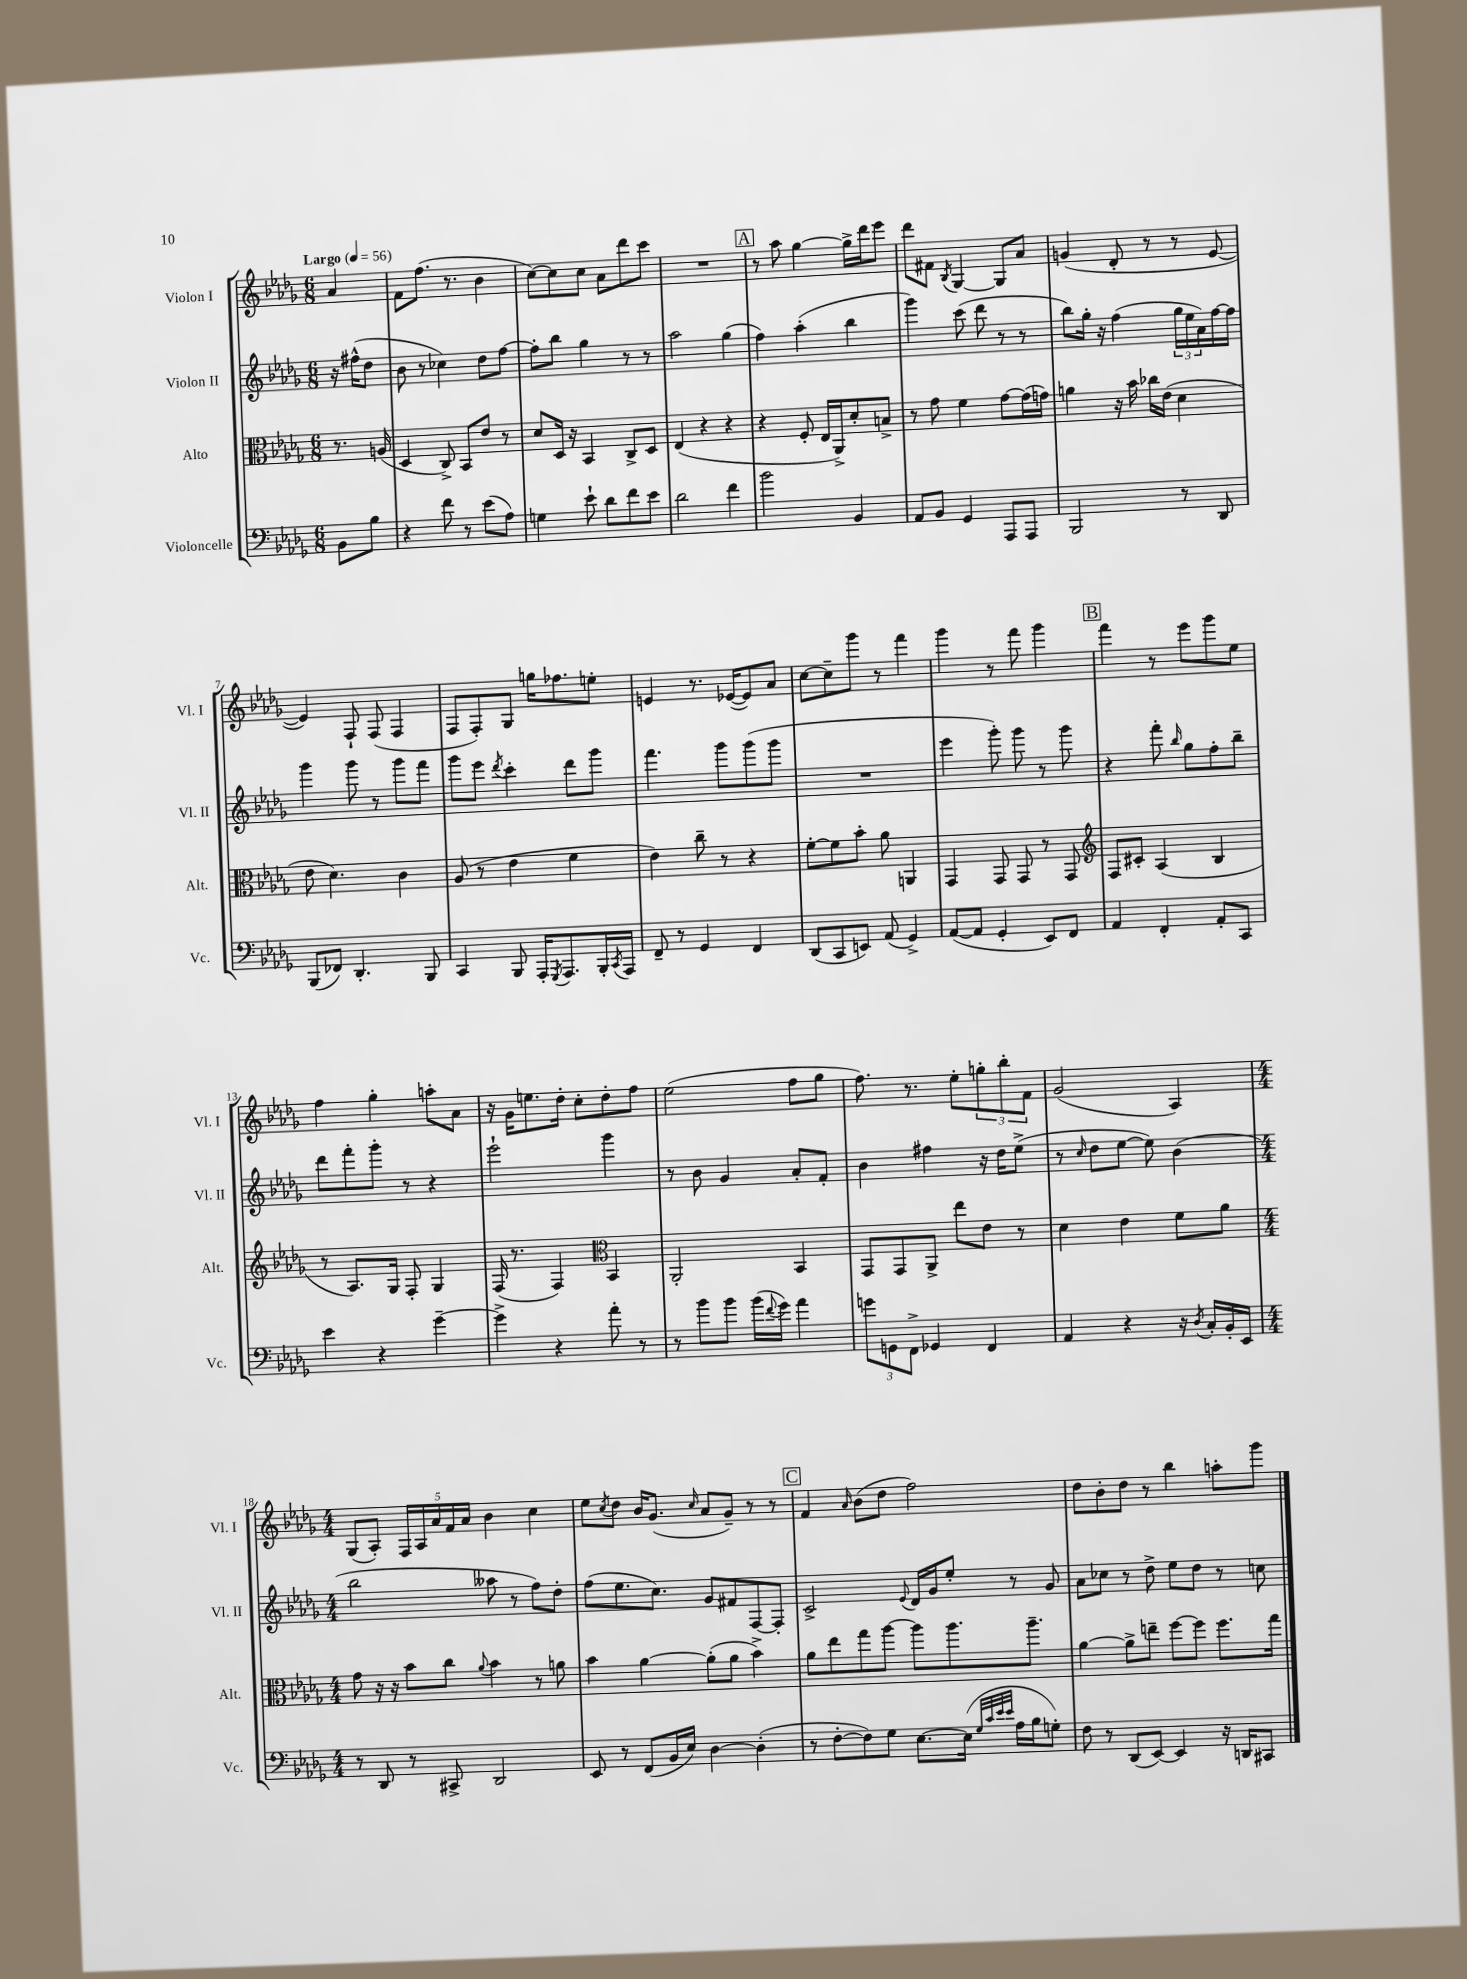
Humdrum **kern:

**kern	**kern	**kern	**kern
*staff4	*staff3	*staff2	*staff1
*clefF4	*clefC3	*clefG2	*clefG2
*k[b-e-a-d-g-]	*k[b-e-a-d-g-]	*k[b-e-a-d-g-]	*k[b-e-a-d-g-]
*M6/8	*M6/8	*M6/8	*M6/8
*MM56	*MM56	*MM56	*MM56
8BB-\L	8.r	16r	4a-/
.	.	(16ff#^^\LK	.
8B-\J	.	8dd-\J	.
.	(16A/	.	.
=	=	=	=
4r	4D-/	8b-\	8f\L
.	.	8r	(8.ff\J
8f\	8C^/)	4cc-\)	.
.	.	.	8.r
8r	8BB-/L	.	.
(8e-\L	8e-/J	8dd-\L	4b-\
8A-\J)	8r	[8ff\J	.
=	=	=	=
4G\	8d-/L	8ff'\]L	[8cc\L)
.	16D-/Jk	8bb-\J	8cc\]
.	16r	.	.
8e-`\	4BB-/	4gg-\	8cc\J
8d-\L	.	.	8a-\L
8f\	8C^/L	8r	8ddd-\
8e-\J	8D-/J	8r	8ccc\J
=	=	=	=
2d-\	(4E-/	2aa-\	2.r
.	4r	.	.
4f\	4r	(4gg-\	.
=	=	=	=
2b-\	4r	4ff\)	8r
.	.	.	8aa-\
.	8F'/	(4aa-'\	[4gg-\
.	16E-/LL	.	.
.	16AA-^/J)	.	.
4BB-/	8d-'/	4bb-\	16gg-^\]LL
.	.	.	16ddd-\J
.	8B^/J	.	8eee-\J
=	=	=	=
8AA-/L	8r	4ggg-\)	8ddd-\L
8BB-/J	8g-\	.	8f#\J
.	.	.	8qB-/
4GG-/	4f\	(8ccc\	[4G-/
.	.	8ddd-\	.
8AAA-/L	[8g-\L	8r	8G-/]L
8AAA-/J	(16g-\]L	8r	8a-/J
.	16g\JJ)	.	.
=	=	=	=
2BBB-/	4a\	8bb-\L)	(4g/
.	.	16gg-'\Jk	.
.	.	16r	.
.	16r	(4ff\	8d-'/
.	16b-\	.	.
.	16cc-\LL	.	8r
.	(16e-\JJ	.	.
8r	4d-\	24gg-\LL	8r
.	.	24ee-\	.
.	.	24a-\)	.
8DD-/	.	[16ff\	[8e-/
.	.	16ff\]JJ	.
=	=	=	=
(8BBB-/L	8e-\	4ggg-\	4e-/])
8FF-/J)	4.d-\)	.	.
4.DD-'/	.	8ggg-\	8F`/
.	.	8r	(8F/
.	4c\	8ggg-\L	4F/
8BBB-/	.	8fff\J	.
=	=	=	=
4CC/	(8A-/	8ggg-\L	8F/L
.	8r	8eee-\J	8F'/)
.	.	8qddd-/	.
8BBB-/	4e-\	4ccc'\	8G-/J
16AAA-'/LK	.	.	16gg\LK
8qGGG-/	.	.	.
8.AAA-/	.	.	8.ff-\
.	4f\	8ddd-\L	.
16BBB-'/L	.	8ggg-\J	8ee'\J
8qCC/	.	.	.
16AAA-/JJ	.	.	.
=	=	=	=
8FF~/	4e-\)	4.fff\	4e/
8r	.	.	.
4GG-/	8cc~\	.	8.r
.	8r	8ggg-\L	.
.	.	.	([16e-/LK
4FF/	4r	(8ggg-\	8e-/])
.	.	8ggg-\J	8a-/J
=	=	=	=
(8DD-/L	[8f'\L	2.r	[8cc\L
8CC/	8f\]	.	8cc~\]
8EE/J)	8b-'\J	.	8ggg-\J
(8AA-/	8a-\	.	8r
4GG-^/)	4AA/	.	4fff\
=	=	=	=
([8AA-/L	4GG-/	4eee-\	4ggg-\
8AA-/]J	.	.	.
4GG-'/	8GG-/	8ggg-'\)	8r
.	8GG-/	8ggg-\	8fff\
8EE-/L)	8r	8r	4ggg-\
8FF/J	8GG-/	8ggg-\	.
=	=	=	=
*	*clefG2	*	*
4AA-/	8F/L	4r	4fff\
.	8c#'/J	.	.
4FF'/	(4A-/	8fff'\	8r
.	.	16qqbb-/	.
.	.	8gg-\L	8eee-\L
8AA-'/L	4B-/	8ff'\	8ggg-\
8CC/J	.	8bb-~\J	8ee-\J
=	=	=	=
4e-\	8r	8ddd-\L	4ff\
.	8.A-/L)	8fff'\	.
4r	.	8ggg-'\J	4gg-'\
.	16G-/Jk	.	.
.	8F'/	8r	.
[4g-~\	4G-/	4r	8aa'\L
.	.	.	8a-\J
=	=	=	=
4g-^\]	(16F/	2eee-`\	16r
.	8.r	.	16g-\LK
.	.	.	8.ee\
4r	4F/)	.	.
.	.	.	16dd-'\Jk
.	.	.	8cc'\L
*	*clefC3	*	*
8a-'\	4BB-/	4ggg-\	8dd-'\
8r	.	.	8ff\J
=	=	=	=
8r	2AA-'/	8r	(2ee-\
8b-\L	.	8b-\	.
8b-\J	.	4g-/	.
(16b-\LL	.	.	.
8qqf/	.	.	.
16g-\JJ)	.	.	.
4a-\	4BB-/	8a-'/L	8ff\L
.	.	8f'/J	8gg-\J
=	=	=	=
12g\L	8GG-/L	4b-\	8.ff\)
12GG\	.	.	.
.	8GG-/	.	.
12FF^\J	.	.	.
.	.	.	8.r
4GG-/	8AA-^/J	4ff#\	.
.	8ee-\L	.	8ee-'\L
4FF/	8e-\J	16r	12gg'\
.	.	16dd-\LK	.
.	.	.	12bb-'\
.	8r	(8ee-^\J	.
.	.	.	12f\J
=	=	=	=
4AA-/	4d-\	8r	(2g-/
.	.	16qqcc/	.
.	.	8dd-\L	.
4r	4e-\	[8ee-\J	.
.	.	8ee-\])	.
16r	8f\L	(4b-\	4A-/)
8qD-/	.	.	.
16C'/LL	.	.	.
16BB-'/	8a-\J	.	.
16EE-/JJ	.	.	.
=	=	=	=
*M4/4	*M4/4	*M4/4	*M4/4
8r	8g-\	2bb-\	(8G-/L
8DD-/	16r	.	8A-'/J)
.	16r	.	.
8r	8b-\L	.	20F/LL
.	.	.	20A-/
.	.	.	20a-/
8CC#^/	8cc\J	.	.
.	.	.	20f/
.	.	.	20a-/JJ
.	8qqa-/	.	.
2DD-/	4b-\	8aa--\	4b-\
.	.	8r	.
.	8r	8ff\L)	4cc\
.	8a\	8dd-'\J	.
=	=	=	=
8EE-/	4b-\	(8ff\L	8ee-\L
.	.	.	8qcc/
8r	.	8.ee-\	8dd-\J
(8FF/L	[4a-\	.	16b-/LK
.	.	8.cc\J)	(8.g-/J
16BB-/L	.	.	.
16E-/JJ)	.	.	.
.	.	.	16qqcc/
[4D-\	(8a-'\]L	8g-/L	8a-/L
.	8a-\J	8f#/	8g-~/J)
(4D-'\]	4b-^\)	[8F/	8r
.	.	8F'/]J	8r
=	=	=	=
8r	8a-\L	2c^/	4f/
[8F'\L	8ee-\	.	.
.	.	.	16qqa-/
8F\])	8gg-\	.	(8b-\L
8G-\J	[8aa-\J	.	8dd-\J
.	.	8qqe-/	.
[8.E-\L	8aa-\]L	16d-/LL	2ff\)
.	.	16g-/J	.
.	8.aa-\	8ee-'/J	.
(16E-\]Jk	.	.	.
32qqG-/LLL	.	.	.
32qqc/	.	.	.
32qqe-/	.	.	.
32qqe-/JJJ	.	.	.
16A-\LL	.	8r	.
16B-\J	8.aa-~\J	.	.
8G'\J)	.	8g-/	.
=	=	=	=
8F\	[4a-\	8a-\L	8dd-\L
8r	.	8cc-\J	8b-'\
(8DD-/L	8a-^\]L	8r	8dd-\J
[8EE-/J)	8ee~\J	8dd-^\	8r
4EE-/]	[8ff\L	8ee-\L	4bb-\
.	8ff\]J	8dd-\J	.
16r	8.ff\L	8r	8aa'\L
16DD/LK	.	.	.
8CC#/J	.	8cc\	8ggg-\J
.	16gg-\Jk	.	.
==	==	==	==
*-	*-	*-	*-
